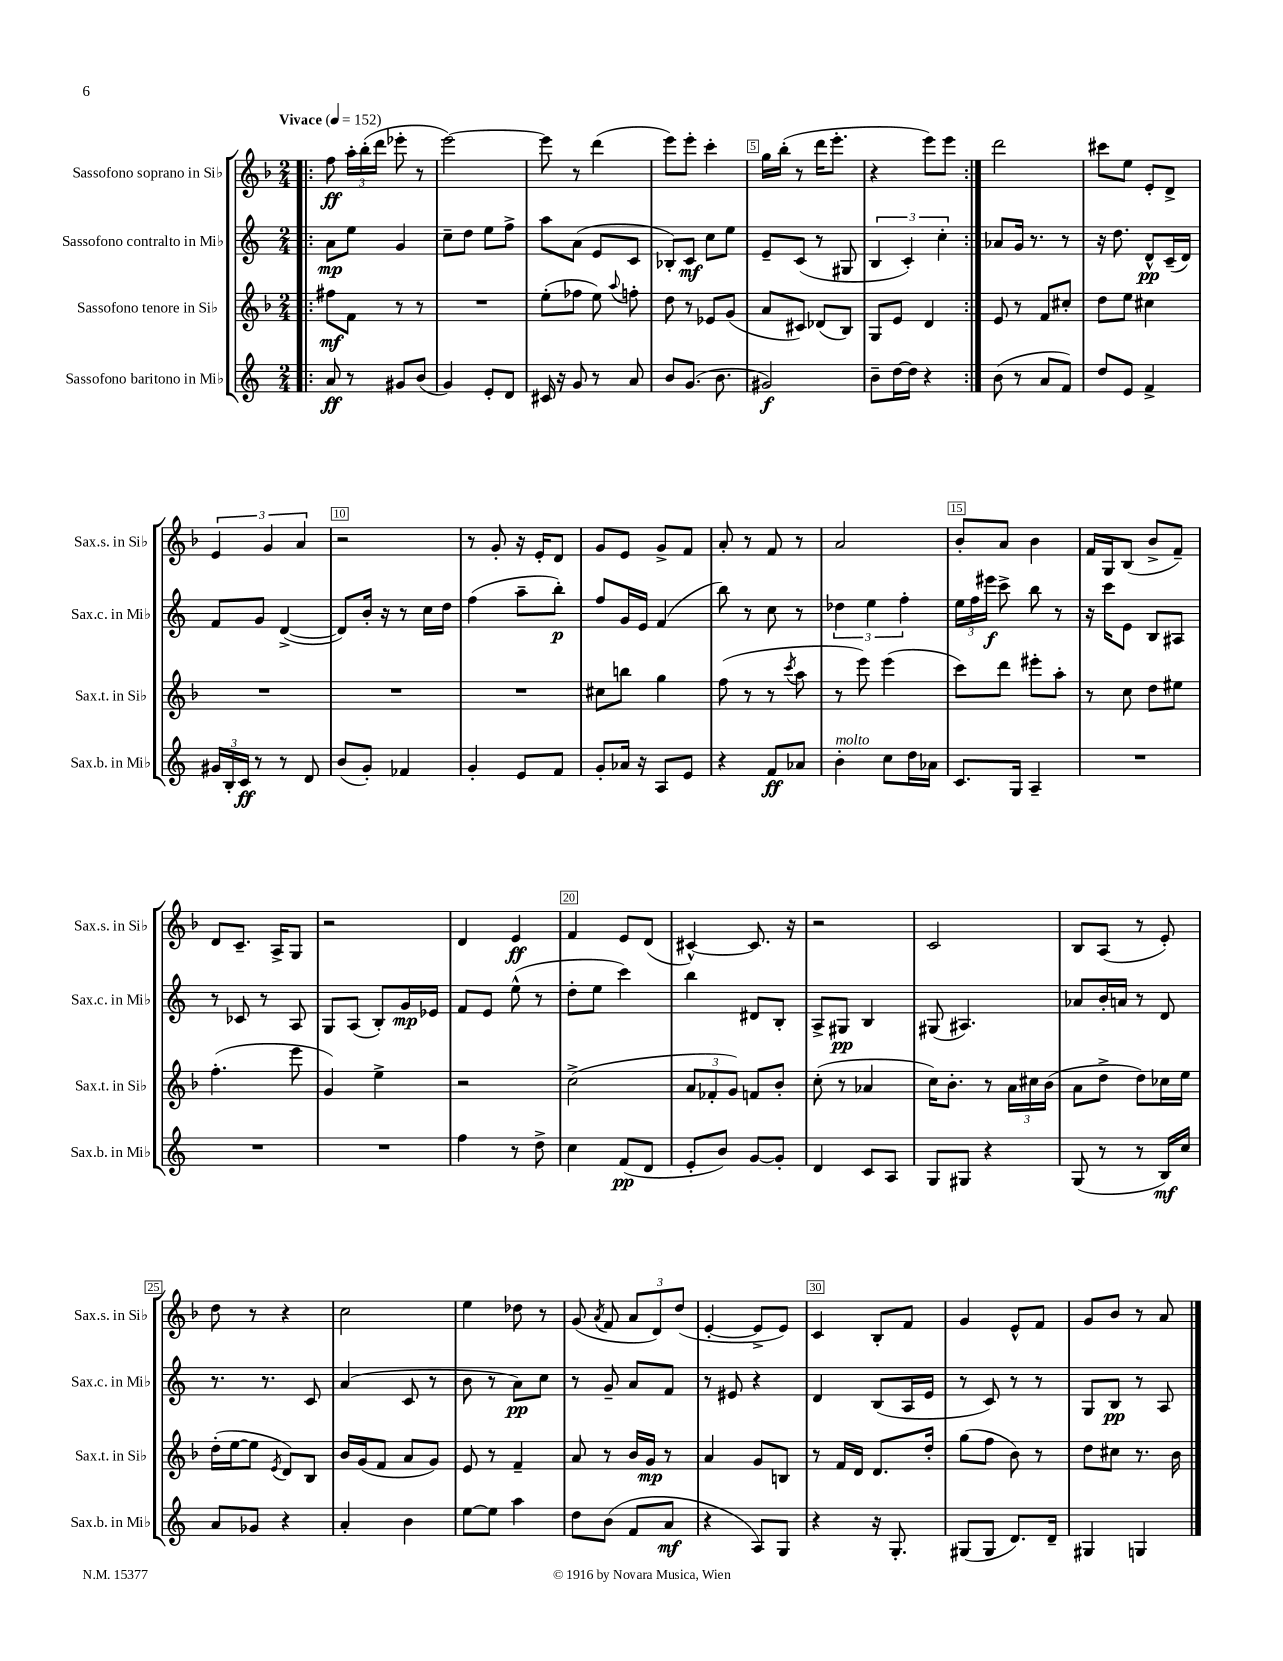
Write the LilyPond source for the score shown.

<<
\new StaffGroup <<
\new Staff = "s0" \with { instrumentName = "Sassofono soprano in Sib" shortInstrumentName = "Sax.s. in Sib" } {
    \clef treble \key f \major \numericTimeSignature \time 2/4 \tempo "Vivace" 4 = 152
    \autoBeamOff \repeat volta 2 { \bar ".|:" f''8\ff \tuplet 3/2 { a''16[-. bes''16-.( d'''16] } ees'''8-. r8 |
    e'''2~) |
    e'''8 r8 d'''4( |
    e'''8[) e'''8]-. c'''4-. |
    g''16[ bes''16]-.( r8 d'''16[ e'''8.]-. |
    r4 e'''8[) e'''8] | }
    d'''2 |
    cis'''8[ e''8] e'8[-. d'8]-> |
    \tuplet 3/2 { e'4 g'4 a'4 } |
    r2 |
    r8 g'8-. r16 e'16[-. d'8] |
    g'8[ e'8] g'8[-> f'8] |
    a'8-. r8 f'8 r8 |
    a'2 |
    bes'8[-. a'8] bes'4 |
    f'16[ g16 bes8]( bes'8[-> f'8]--) |
    d'8[ c'8.]-- a16[-> g8] |
    r2 |
    d'4 e'4\ff |
    f'4 e'8[ d'8]( |
    cis'4~-^) cis'8. r16 |
    r2 |
    c'2 |
    bes8[ a8]( r8 e'8-.) |
    d''8 r8 r4 |
    c''2 |
    e''4 des''8 r8 |
    g'8( \acciaccatura { a'8 } f'8 \tuplet 3/2 { a'8[ d'8) d''8]( } |
    e'4~-. e'8[-> e'8]) |
    c'4 bes8[-. f'8] |
    g'4 e'8[-^ f'8] |
    g'8[ bes'8] r8 a'8 \bar "|." |
}
\new Staff = "s1" \with { instrumentName = "Sassofono contralto in Mib" shortInstrumentName = "Sax.c. in Mib" } {
    \clef treble \key c \major \numericTimeSignature \time 2/4
    \autoBeamOff \repeat volta 2 { \bar ".|:" a'8[\mp e''8] g'4 |
    c''8[-- d''8] e''8[ f''8]-> |
    a''8[ a'8]( e'8[ c'8] |
    bes8[-.) c'8]\mf c''8[ e''8] |
    e'8[-- c'8]( r8 gis8 |
    \tuplet 3/2 { b4 c'4-.) c''4-. } | }
    aes'8[ g'16] r8. r8 |
    r16 d''8. d'8[-^\pp c'16--( d'16]) |
    f'8[ g'8] d'4~->( |
    d'8[) b'16]-. r16 r8 c''16[ d''16] |
    f''4( a''8[-- b''8]-.\p) |
    f''8[ g'16 e'16] f'4( |
    b''8) r8 c''8 r8 |
    \tuplet 3/2 { des''4 e''4 f''4-. } |
    \tuplet 3/2 { e''16[ f''16 eis'''16]\f } c'''8-> b''8 r8 |
    r16 c'''16[ e'8] b8[ ais8] |
    r8 ces'8 r8 a8 |
    g8[ a8]( b8[-.) g'16\mp ees'16] |
    f'8[ e'8] e''8-^( r8 |
    d''8[-. e''8] c'''4) |
    b''4 dis'8[ b8]-. |
    a8[-> gis8]\pp b4 |
    gis8( ais4.) |
    aes'8[ b'16-. a'16] r8 d'8 |
    r8. r8. c'8 |
    a'4( c'8 r8 |
    b'8 r8 a'8[\pp) c''8] |
    r8 g'8-- a'8[ f'8] |
    r8 eis'8 r4 |
    d'4 b8[( a16 e'16] |
    r8 c'8) r8 r8 |
    g8[ b8]\pp r8 a8 \bar "|." |
}
\new Staff = "s2" \with { instrumentName = "Sassofono tenore in Sib" shortInstrumentName = "Sax.t. in Sib" } {
    \clef treble \key f \major \numericTimeSignature \time 2/4
    \autoBeamOff \repeat volta 2 { \bar ".|:" fis''8[\mf f'8] r8 r8 |
    R2 |
    e''8[-.( fes''8] e''8) \appoggiatura { a''8 } f''8-. |
    d''8 r8 ees'8[ g'8]( |
    a'8[ cis'8]) des'8[( bes8]) |
    g8[ e'8] d'4 | }
    e'8 r8 f'8[ cis''8]-. |
    d''8[ e''8] cis''4 |
    R2 |
    R2 |
    R2 |
    cis''8[ b''8] g''4 |
    f''8( r8 r8 \acciaccatura { c'''8 } a''8 |
    r8 e'''8) e'''4( |
    c'''8[) d'''8] eis'''8[-. a''8]-. |
    r8 c''8 d''8[ eis''8] |
    f''4.-.( e'''8 |
    g'4) e''4-> |
    r2 |
    c''2->( |
    \tuplet 3/2 { a'8[ fes'8-. g'8]) } f'8[ bes'8]-. |
    c''8-.( r8 aes'4 |
    c''16[) bes'8.]-. r8 \tuplet 3/2 { a'16[ cis''16 bes'16]( } |
    a'8[ d''8]-> d''8[) ces''16 e''16] |
    d''16[-.( e''16~ e''8] \acciaccatura { e'8 } d'8[) bes8] |
    bes'16[ g'16( f'8] a'8[ g'8]) |
    e'8 r8 f'4-- |
    a'8 r8 bes'16[ g'16]\mp r8 |
    a'4 g'8[ b8] |
    r8 f'16[ d'16] d'8.[ d''16]-. |
    g''8[( f''8] bes'8) r8 |
    d''8[ cis''8] r8. bes'16 \bar "|." |
}
\new Staff = "s3" \with { instrumentName = "Sassofono baritono in Mib" shortInstrumentName = "Sax.b. in Mib" } {
    \clef treble \key c \major \numericTimeSignature \time 2/4
    \autoBeamOff \repeat volta 2 { \bar ".|:" a'8\ff r8 gis'8[ b'8]( |
    g'4) e'8[-. d'8] |
    cis'16 r16 g'8 r8 a'8 |
    b'8[ g'8.]( b'8. |
    gis'2\f) |
    b'8[-- d''16~ d''16] r4 | }
    b'8( r8 a'8[ f'8]) |
    d''8[ e'8] f'4-> |
    \tuplet 3/2 { gis'16[ b16-. c'16]\ff } r8 r8 d'8 |
    b'8[( g'8]-.) fes'4 |
    g'4-. e'8[ f'8] |
    g'8[-. aes'16] r16 a8[ e'8] |
    r4 f'8[\ff aes'8] |
    b'4-.^\markup { \italic "molto" } c''8[ d''16 aes'16] |
    c'8.[ g16] a4-- |
    R2 |
    R2 |
    R2 |
    f''4 r8 d''8-> |
    c''4 f'8[\pp( d'8] |
    e'8[-. b'8]) g'8[~ g'8]-. |
    d'4 c'8[ a8] |
    g8[ gis8] r4 |
    g8( r8 r8 b16[\mf) c''16] |
    a'8[ ges'8] r4 |
    a'4-. b'4 |
    e''8[~ e''8] a''4 |
    d''8[ b'8]( f'8[ a'8]\mf |
    r4 a8[) g8] |
    r4 r16 g8.-. |
    gis8[( gis8] d'8.[) d'16]-- |
    gis4 g4 \bar "|." |
}
>>
>>
\layout { \context { \Score \override BarNumber.break-visibility = ##(#f #t #t) barNumberVisibility = #(every-nth-bar-number-visible 5) \override BarNumber.stencil = #(make-stencil-boxer 0.1 0.3 ly:text-interface::print) } }
